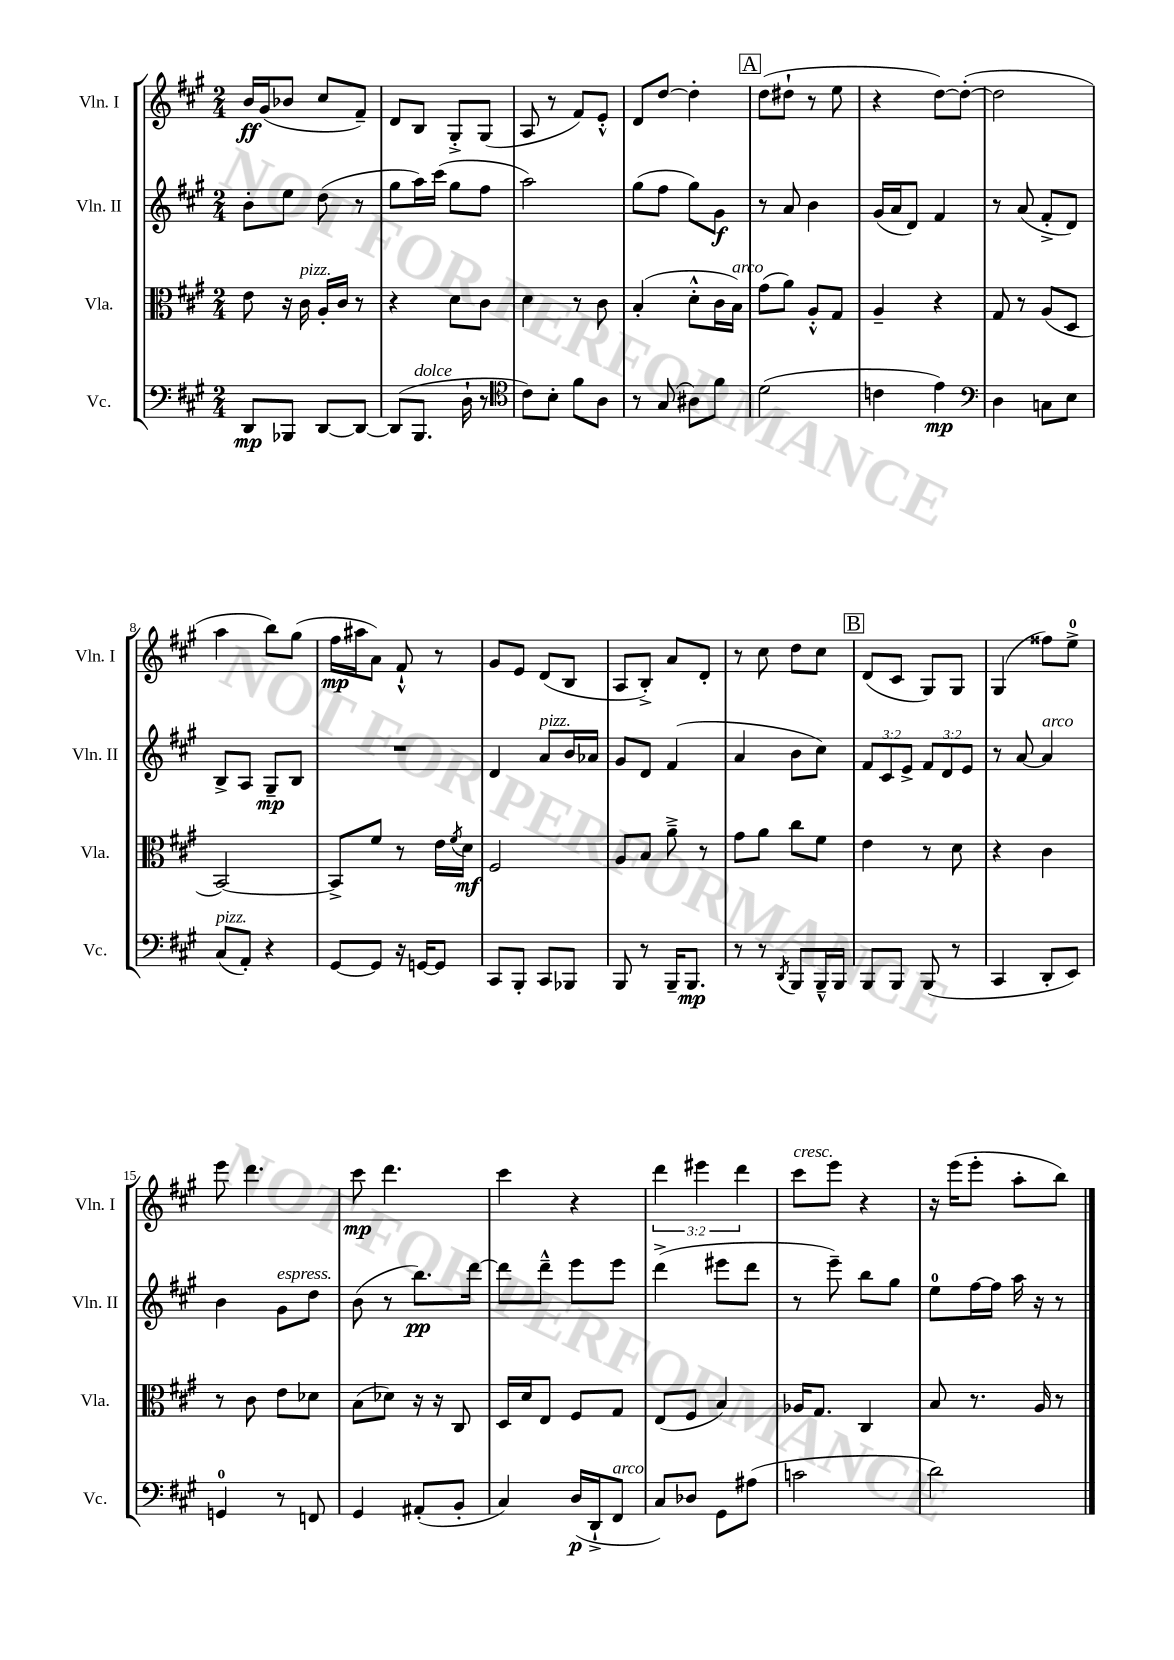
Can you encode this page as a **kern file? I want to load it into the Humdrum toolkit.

**kern	**kern	**kern	**kern
*staff4	*staff3	*staff2	*staff1
*clefF4	*clefC3	*clefG2	*clefG2
*k[f#c#g#]	*k[f#c#g#]	*k[f#c#g#]	*k[f#c#g#]
*M2/4	*M2/4	*M2/4	*M2/4
8DD	8e	8b'	16b
.	.	.	(16g#
8BBB-	16r	8ee	8b-
.	16c#	.	.
[8DD	16A'	(8dd	8cc#
.	16c#	.	.
8DD_	8r	8r	8f#~)
=	=	=	=
(8DD]	4r	8gg#	8d
8.BBB	.	16aa)	8B
.	.	(16ccc#	.
.	8d	8gg#	8G#'^
16D`	.	.	.
8r	8c#	8ff#	(8G#
=	=	=	=
*clefC4	*	*	*
8c#)	4d	2aa)	8A
8B'	.	.	8r
8f#	8r	.	8f#)
8A	8c#	.	8e'^^
=	=	=	=
8r	(4B'	(8gg#	8d
(8G#	.	8ff#	[8dd
8A#)	8d'^^	8gg#)	4dd']
8f#	16c#	8g#	.
.	16B)	.	.
=	=	=	=
(2d	(8g#	8r	(8dd
.	8a)	8a	8dd#`
.	8A'^^	4b	8r
.	8G#	.	8ee
=	=	=	=
4c	4A~	(16g#	4r
.	.	16a	.
.	.	8d)	.
4e)	4r	4f#	[8dd)
.	.	.	(8dd'_
=	=	=	=
*clefF4	*	*	*
4D	8G#	8r	2dd]
.	8r	(8a	.
8C	(8A	8f#'^	.
8E	8D	8d)	.
=	=	=	=
(8C#	[2BB)	8B^	4aa
8AA')	.	8A	.
4r	.	8G#~	8bb)
.	.	8B	(8gg#
=	=	=	=
[8GG#	8BB^]	2r	16ff#
.	.	.	16aa#
8GG#]	8f#	.	8a)
16r	8r	.	8f#`^^
[16GG	.	.	.
8GG]	16e	.	8r
.	8qf#	.	.
.	16d	.	.
=	=	=	=
8CC#	2F#	4d	8g#
8BBB'	.	.	8e
8CC#	.	8a	(8d
8BBB-	.	16b	8B
.	.	16a-	.
=	=	=	=
8BBB	8A	8g#	8A
8r	8B	8d	8B'^)
16BBB~	8a~^	(4f#	8a
8.BBB	.	.	.
.	8r	.	8d'
=	=	=	=
8r	8g#	4a	8r
8r	8a	.	8cc#
8qDD	.	.	.
8BBB	8cc#	8b	8dd
16BBB~^^	8f#	8cc#)	8cc#
16BBB	.	.	.
=	=	=	=
8BBB	4e	12f#	(8d
.	.	12c#	.
8BBB	.	.	8c#
.	.	12e^	.
(8BBB	8r	12f#	8G#)
.	.	12d	.
8r	8d	.	8G#
.	.	12e	.
=	=	=	=
4CC#	4r	8r	(4G#
.	.	[8a	.
8DD'	4c#	4a]	8ff##)
8EE)	.	.	8ee^
=	=	=	=
4GG	8r	4b	8eee
.	8c#	.	4.ddd
8r	8e	8g#	.
8FF	8d-	8dd	.
=	=	=	=
4GG#	(8B	(8b	8ccc#
.	8d-)	8r	4.ddd
(8AA#'	16r	8.bb)	.
.	16r	.	.
8BB'	8C#	.	.
.	.	[16ddd	.
=	=	=	=
4C#)	16D	8ddd]	4ccc#
.	16d	.	.
.	8E	8ddd~^^	.
(16D	8F#	8eee	4r
16DD`^	.	.	.
8FF#	8G#	8eee	.
=	=	=	=
8C#)	(8E	(4ddd^	6ddd
8D-	8F#	.	.
.	.	.	6eee#
8GG#	4B)	8eee#	.
.	.	.	6ddd
(8A#	.	8ddd	.
=	=	=	=
2c	16A-	8r	8ccc#
.	8.G#	.	.
.	.	8eee~)	8eee
.	4C#	8bb	4r
.	.	8gg#	.
=	=	=	=
2d)	8B	8ee	16r
.	.	.	(16eee
.	8.r	[16ff#	8eee'
.	.	16ff#]	.
.	.	16aa	8aa'
.	16A	16r	.
.	8r	8r	8bb)
==	==	==	==
*-	*-	*-	*-
